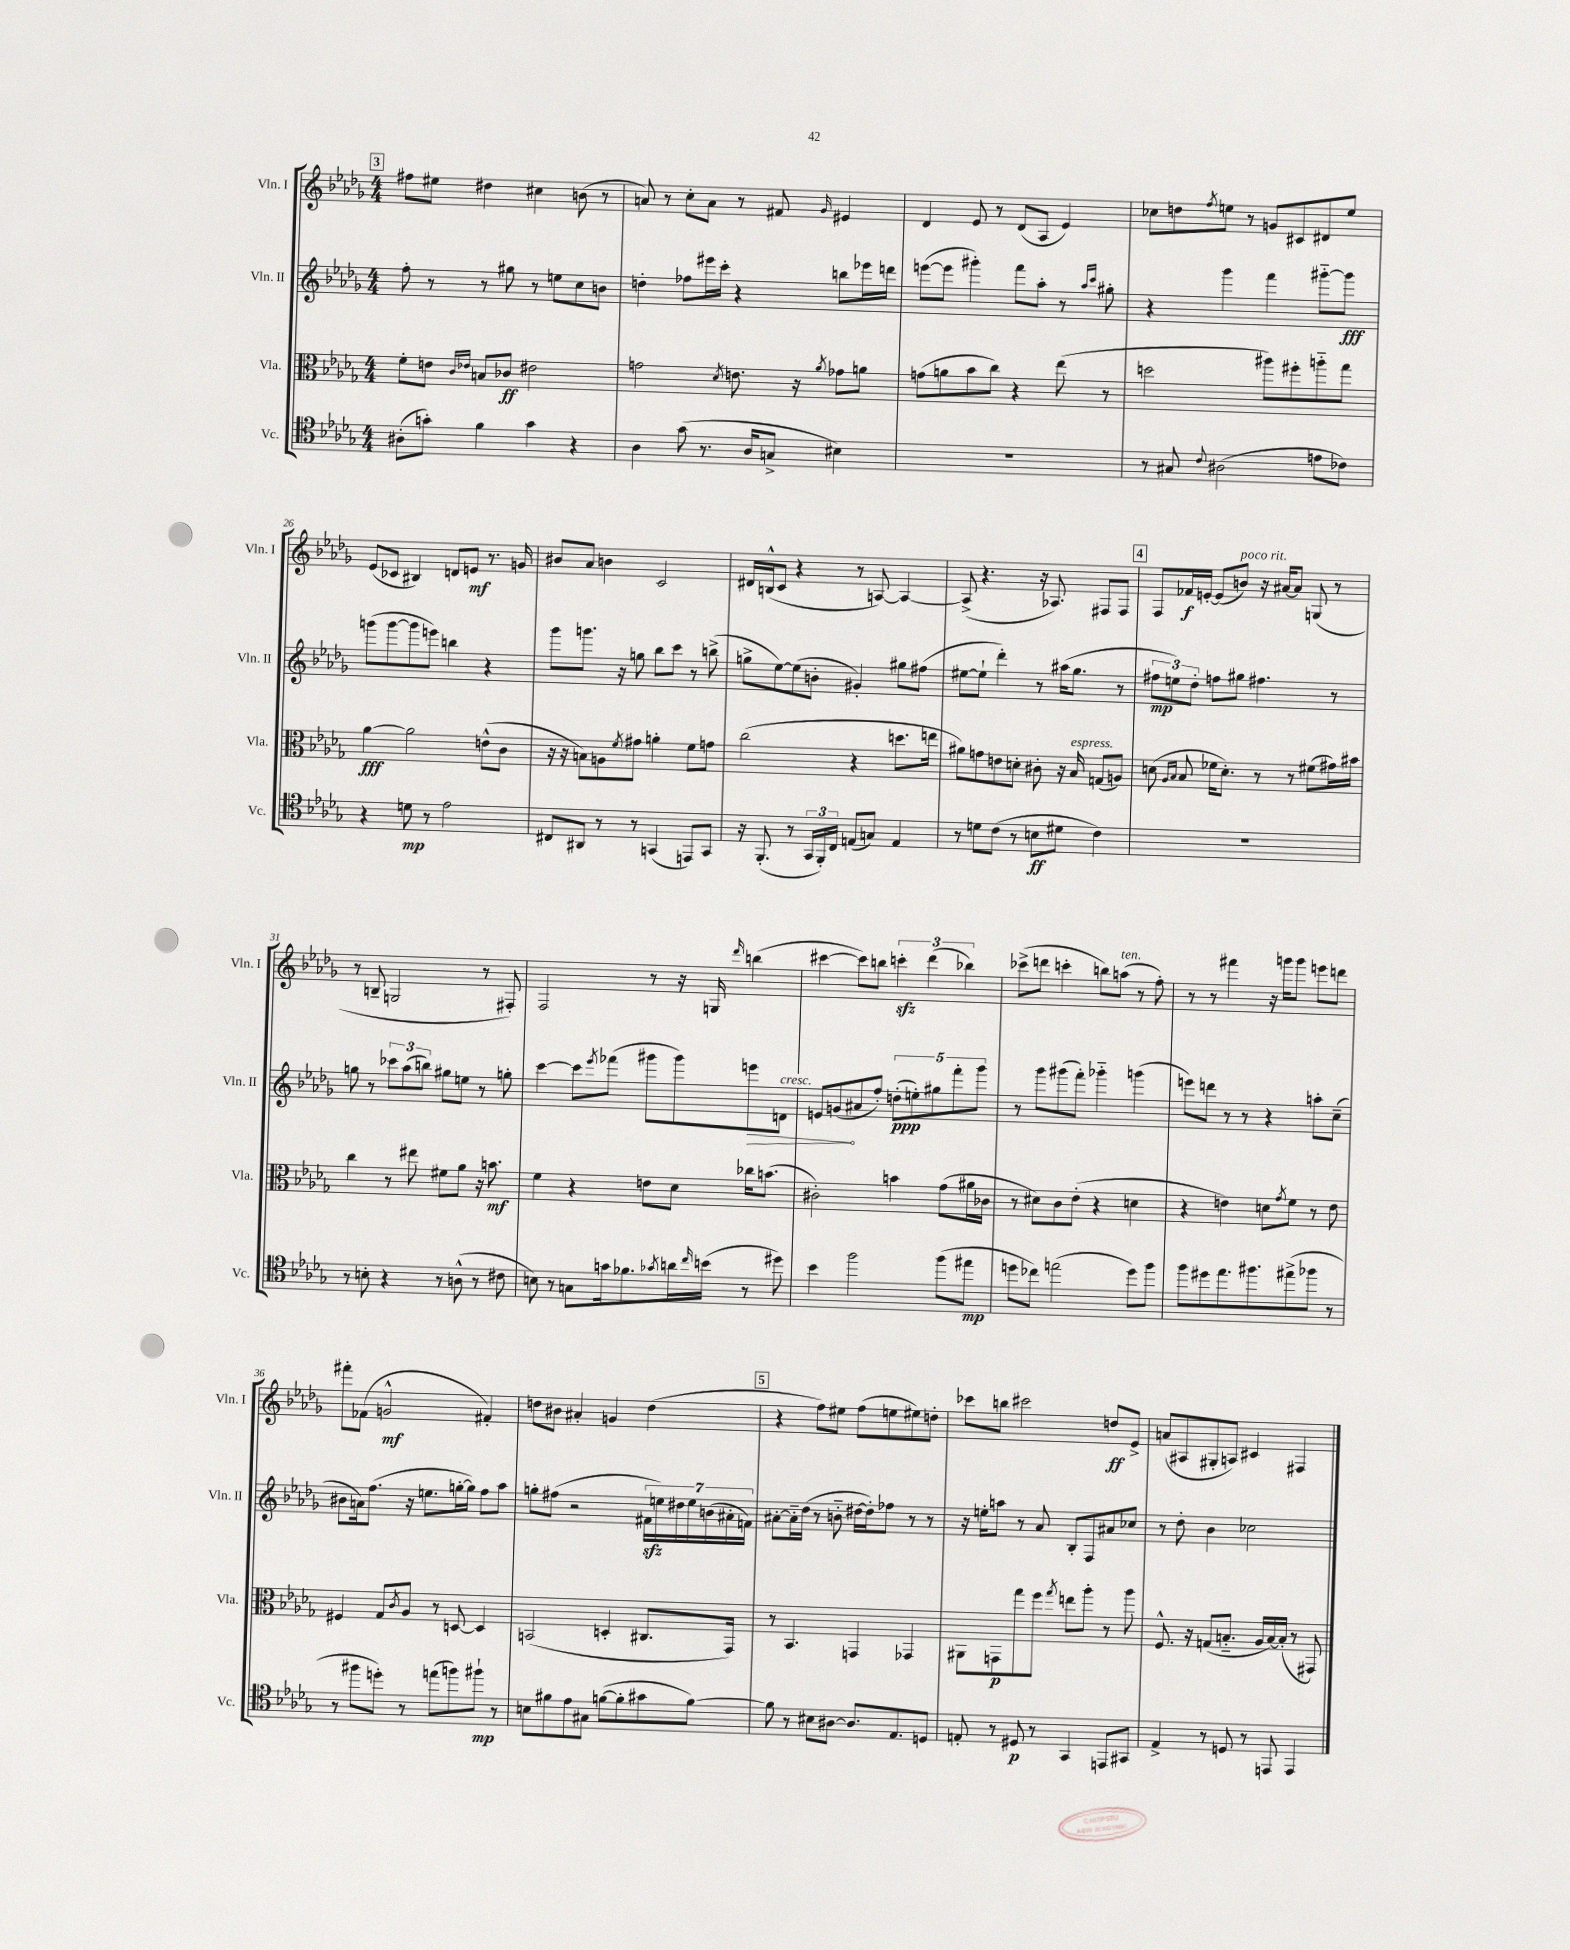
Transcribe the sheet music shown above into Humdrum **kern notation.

**kern	**dynam	**kern	**dynam	**kern	**dynam	**kern	**dynam
*part4	*part4	*part3	*part3	*part2	*part2	*part1	*part1
*staff4	*staff4	*staff3	*staff3	*staff2	*staff2	*staff1	*staff1
*I"Vc.	*	*I"Vla.	*	*I"Vln. II	*	*I"Vln. I	*
*I'Vc.	*	*I'Vla.	*	*I'Vln. II	*	*I'Vln. I	*
*clefC4	*	*clefC3	*	*clefG2	*	*clefG2	*
*k[b-e-a-d-g-]	*	*k[b-e-a-d-g-]	*	*k[b-e-a-d-g-]	*	*k[b-e-a-d-g-]	*
*M4/4	*	*M4/4	*	*M4/4	*	*M4/4	*
!!LO:REH:place=s1:t=3
=22	=22	=22	=22	=22	=22	=22	=22
(8A#X'\L	.	8f'\L	.	8ff'\	.	8ff#X\L	.
8gn'\J)	.	8en\J	.	8r	.	8ee#X\J	.
.	.	16qqc/LL	.	.	.	.	.
.	.	16qqe-X/JJ	.	.	.	.	.
4f\	.	8Bn/L	.	8r	.	4dd#X\	.
.	.	8c-X/J	ff	8gg#X\	.	.	.
4g\	.	2e#X\	.	8r	.	4cc#X\	.
.	.	.	.	8een\L	.	.	.
4r	.	.	.	8cc\	.	(8bn\	.
.	.	.	.	8bn\J	.	8r	.
=23	=23	=23	=23	=23	=23	=23	=23
4A-\	.	2gn\	.	4ddn'\	.	8an/)	.
.	.	.	.	.	.	8r	.
(8g-\	.	.	.	8ff-X\L	.	8cc'\L	.
8.r	.	.	.	16eee#X\L	.	8a\J	.
.	.	.	.	16ccc'\JJ	.	.	.
.	.	8qd-/	.	.	.	.	.
.	.	8.en\	.	4r	.	8r	.
16A-/KL	.	.	.	.	.	.	.
8Gn^/J	.	.	.	.	.	8f#X/	.
.	.	16r	.	.	.	.	.
.	.	8qa-/	.	.	.	16qqg-/	.
4B#X\)	.	8g-X\L	.	8bbn\L	.	4e#X/	.
.	.	8an\J	.	16eee-X\L	.	.	.
.	.	.	.	16dddn\JJ	.	.	.
=24	=24	=24	=24	=24	=24	=24	=24
1r	.	(8gn\L	.	([8eeen\L	.	4d-/	.
.	.	8an\	.	8eee\J]	.	.	.
.	.	8b-\	.	4ggg#X'\)	.	8e-/	.
.	.	8cc\J)	.	.	.	8r	.
.	.	4r	.	8fff\L	.	(8d-/L	.
.	.	.	.	8aa-'\J	.	8A-/J	.
.	.	(8ee-\	.	8r	.	4e-/)	.
.	.	.	.	16qqaa-/LL	.	.	.
.	.	.	.	16qqccc/JJ	.	.	.
.	.	8r	.	8gg#X'\	.	.	.
=25	=25	=25	=25	=25	=25	=25	=25
8r	.	2ddn\	.	4r	.	8cc-X\L	.
8G#X/	.	.	.	.	.	8ddn\	.
8qqc/	.	.	.	.	.	8qff/	.
(2A#X\	.	.	.	4ggg-\	.	8een\J	.
.	.	.	.	.	.	8r	.
.	.	8aa#X\L)	.	4fff\	.	8gn/L	.
.	.	8ff#X'\	.	.	.	8c#X/	.
8en\L	.	8aan\	.	[8ggg#X\L	.	8d#X/	.
8c-X\J)	.	8gg-\J	.	8ggg#\J]	fff	8ee/J	.
!!LO:LB:g=z
=26	=26	=26	=26	=26	=26	=26	=26
4r	.	[4a-\	fff	(8gggn\L	.	(8e-/L	.
.	.	.	.	[8ggg\	.	8c-X/J	.
8dn\	mp	2a-\]	.	8ggg\]	.	4B#X/)	.
8r	.	.	.	8eeen\J)	.	.	.
2e-\	.	.	.	4bbn\	.	8dn/L	.
.	.	.	.	.	.	8en/J	mf
.	.	(8en^^\L	.	4r	.	8.r	.
.	.	8c\J	.	.	.	.	.
.	.	.	.	.	.	16gn/	.
=27	=27	=27	=27	=27	=27	=27	=27
8C#X/L	.	16r	.	8ggg-\L	.	8b#X/L	.
.	.	16r	.	.	.	.	.
8AA#X/J	.	8Bn\L)	.	8.gggn\J	.	8a-/J	.
8r	.	8An\	.	.	.	4bn\	.
.	.	.	.	16r	.	.	.
.	.	8qf/	.	.	.	.	.
8r	.	8g#X\J	.	8ggn\	.	.	.
(4GGn/	.	4an'\	.	8bb-\L	.	2c/	.
.	.	.	.	8ccc\J	.	.	.
8EEn/L)	.	8f\L	.	8r	.	.	.
8GG/J	.	8gn\J	.	(8bbn^\	.	.	.
=28	=28	=28	=28	=28	=28	=28	=28
16r	.	(2cc\	.	8ggn^\L	.	16d#X/LL	.
(8.FF'/	.	.	.	.	.	(16Bn^^/J	.
.	.	.	.	[8ee-\)	.	8c/J	.
8r	.	.	.	(8ee-\]	.	4r	.
24GG-/LL	.	.	.	8bn'\J	.	.	.
24FF'/)	.	.	.	.	.	.	.
24C/JJ	.	.	.	.	.	.	.
(8En/L	.	4r	.	4g#X'/)	.	8r	.
8Gn/J)	.	.	.	.	.	[8An/)	.
4E/	.	8.ddn\L	.	8gg#X\L	.	4A/_	.
.	.	.	.	(8ff#X\J	.	.	.
.	.	16een\Jk	.	.	.	.	.
=29	=29	=29	=29	=29	=29	=29	=29
8r	.	8a#X\L)	.	[8ee#X\L	.	(8A^/]	.
8dn\L	.	8gn\	.	8ee#`\J]	.	4.r	.
(8c\J	.	8en\	.	4ddd-'\)	.	.	.
8r	.	8dn'\J	.	.	.	.	.
8Bn\L	ff	8c#X'\	.	8r	.	16r	.
.	.	.	.	.	.	8.A-X/)	.
8d#X\J	.	16r	.	(16aa#X\KL	.	.	.
!	!	!LO:TX:a:i:t=espress.	!	!	!	!	!
.	.	16B-/	.	8.gg-\J	.	.	.
4c\)	.	(8Gn/L	.	.	.	8F#X/L	.
.	.	8An/J)	.	8r	.	8F#/J	.
!!LO:REH:place=s1:t=4
=30	=30	=30	=30	=30	=30	=30	=30
1r	.	(8dn\	.	12ff#X\L	mp	8F/L	.
.	.	.	.	12een\)	.	.	.
.	.	16qqA-/LL	.	.	.	.	.
.	.	16qqB-/JJ	.	.	.	.	.
.	.	8B-/	.	.	.	16f-X/L	f
.	.	.	.	12dd-'\J	.	.	.
.	.	.	.	.	.	[16en'/JJ	.
.	.	16f-X\KL	.	8ffn\L	.	(8e/L]	.
.	.	8.d'\J)	.	.	.	.	.
!	!	!	!	!	!	!LO:TX:a:i:t=poco rit.	!
.	.	.	.	8gg#X\J	.	8bn/J)	.
.	.	8r	.	4.ff#X\	.	16r	.
.	.	.	.	.	.	[16a#X/KL	.
.	.	8r	.	.	.	8a#/J]	.
.	.	(8f#X\L	.	.	.	(8Gn/	.
.	.	16g#X\L)	.	8r	.	8r	.
.	.	16b#X\JJ	.	.	.	.	.
!!LO:LB:g=z
=31	=31	=31	=31	=31	=31	=31	=31
8r	.	4cc\	.	8ggn\	.	8r	.
8Bn'\	.	.	.	8r	.	8Bn~/	.
4r	.	8r	.	12ccc-X\L	.	2Gn/	.
.	.	.	.	(12aa-\	.	.	.
.	.	8ee#X\	.	.	.	.	.
.	.	.	.	12bbn\J)	.	.	.
8r	.	8f#X\L	.	8gg#X\L	.	.	.
(8An^^\	.	8a-\J	.	8een\J	.	.	.
8r	.	16r	.	8r	.	8r	.
.	.	8.bn\	mf	.	.	.	.
8c#X\	.	.	.	8ggn'\	.	8F#X'/)	.
=32	=32	=32	=32	=32	=32	=32	=32
8Bn\)	.	4f\	.	[4ccc\	.	2F/	.
8r	.	.	.	.	.	.	.
8Gn\L	.	4r	.	8ccc\L]	.	.	.
.	.	.	.	8qeee-/	.	.	.
16gn\k	.	.	.	(8fff-X\J	.	.	.
8.f-X\	.	.	.	.	.	.	.
.	.	8en\L	.	8ggg#X\L	.	8r	.
8qg-X/	.	.	.	.	.	.	.
16an\L	.	8d-\J	.	8ggg#\)	.	16r	.
16qqcc/	.	.	.	.	.	.	.
(16bn\JJ	.	.	.	.	.	16Gn/	.
.	.	.	.	.	.	16qqddd-/	.
!	!	!	!	!	!LO:HP:b	!	!
8r	.	16cc-X\KL	.	8eeen\	>	(4bbn\	.
.	.	(8.bn\J	.	.	.	.	.
!	!	!	!	!LO:TX:a:i:t=cresc.	!	!	!
8dd#X\)	.	.	.	8dn\J	.	.	.
=33	=33	=33	=33	=33	=33	=33	=33
4b-\	.	2c#X'\)	.	8en/L	.	[4ccc#X\	.
.	.	.	.	(8gn/	.	.	.
2ff\	.	.	.	8a#X/	]	8ccc#\L])	.
.	.	.	.	8ff'/J)	.	8bbn\J	.
.	.	4bn\	.	(10ddn'\L	ppp	6cccnzz'\	.
.	.	.	.	10een'\)	.	.	.
.	.	.	.	.	.	(6ddd-\	.
.	.	.	.	10gg#X\	.	.	.
(8ff\L	.	(8g-\L	.	.	.	.	.
.	.	.	.	10fff'\	.	.	.
.	.	.	.	.	.	6bb-X\)	.
8ee#X\J	mp	16a#X\L	.	.	.	.	.
.	.	.	.	10ggg-\J	.	.	.
.	.	16c-X\JJ	.	.	.	.	.
=34	=34	=34	=34	=34	=34	=34	=34
8ddn\L	.	8r	.	8r	.	(8ccc-X^\L	.
8cc-X\J)	.	8d#X\L)	.	8ggg-\L	.	8dddn\J	.
(2een\	.	8c\	.	(8ggg#X\	.	4cccn'\	.
.	.	(8e-'\J	.	8fff'\J)	.	.	.
.	.	4r	.	4ggg-X\	.	8bbn\L)	.
!	!	!	!	!	!	!LO:TX:a:i:t=ten.	!
.	.	.	.	.	.	(8aan\J	.
8dd\L)	.	4dn\	.	(4gggn\	.	8r	.
8ff\J	.	.	.	.	.	8ff'\)	.
=35	=35	=35	=35	=35	=35	=35	=35
8ff\L	.	4r	.	8eeen\L)	.	8r	.
8dd#X\	.	.	.	8dddn\J	.	8r	.
8.ee-\	.	4en\)	.	8r	.	4fff#X\	.
.	.	.	.	8r	.	.	.
8.ff#X\	.	.	.	.	.	.	.
.	.	8dn\L	.	4r	.	16r	.
.	.	.	.	.	.	16gggn\KL	.
.	.	8qg-/	.	.	.	.	.
(8ee#X^\	.	8f\J	.	.	.	8ggg\J	.
8ff-X\J	.	8r	.	8aan'\L	.	8eeen\L	.
8r	.	8e\	.	(8cc~\J	.	8dddn\J	.
!!LO:LB:g=z
=36	=36	=36	=36	=36	=36	=36	=36
8r	.	4F#X/	.	8b#X\L	.	8fff#X'\L	.
8ff#X\L	.	.	.	16an\k)	.	(8f-X\J	.
.	.	.	.	(8.ff\J	.	.	.
8ddn'\J)	.	8G-/L	.	.	.	2gn^^/	mf
.	.	8qc/	.	.	.	.	.
8r	.	8A-/J	.	16r	.	.	.
.	.	.	.	8.een\L	.	.	.
(8een\L	.	8r	.	.	.	.	.
8ffn\)	.	[8Dn/	.	[16ggn'\L	.	.	.
.	.	.	.	16gg\JJ])	.	.	.
8ff#X`\J	mp	4D/]	.	8ff\L	.	4f#X'/)	.
8r	.	.	.	8aa-\J	.	.	.
=37	=37	=37	=37	=37	=37	=37	=37
8Bn\L	.	(2BBn/	.	8ggn'\L	.	8ddn\L	.
8f#X\	.	.	.	(8ff#X\J	.	8b#X\J	.
8e-\	.	.	.	2r	.	4a#X'/	.
8G#X\J	.	.	.	.	.	.	.
([8fn\L	.	4Dn'/	.	.	.	4gn/	.
8f'\]	.	.	.	.	.	.	.
8g#X\	.	8.C#X/L	.	28f#Xzz\LL	.	(4dd\	.
.	.	.	.	28een\)	.	.	.
.	.	.	.	28dd#X\	.	.	.
.	.	.	.	28ee\	.	.	.
[8f\J)	.	.	.	.	.	.	.
.	.	.	.	(28bn\	.	.	.
.	.	.	.	28a#X'\	.	.	.
.	.	16GG-/Jk)	.	.	.	.	.
.	.	.	.	28fn\JJ)	.	.	.
!!LO:REH:place=s1:t=5
=38	=38	=38	=38	=38	=38	=38	=38
8f\]	.	8r	.	[8a#X'\L	.	4r	.
8r	.	4.BB-/	.	16a#\L]	.	.	.
.	.	.	.	(16dd-\JJ	.	.	.
8B#X\L	.	.	.	8r	.	8ff\L)	.
[8A#X\J	.	.	.	8bn\	.	8ee#X\J	.
8.A#/L]	.	4GGn/	.	[16dd#X\LL	.	(8ff\L	.
.	.	.	.	16dd#'\J])	.	.	.
.	.	.	.	8ff-X\J	.	8een\	.
8.E-/	.	.	.	.	.	.	.
.	.	4GG-X/	.	8r	.	8ee#X\)	.
8Dn/J	.	.	.	8r	.	8ddn'\J	.
=39	=39	=39	=39	=39	=39	=39	=39
8En'/	.	8AA#X\L	.	16r	.	8ccc-X\L	.
.	.	.	.	16een'\KL	.	.	.
8r	.	8GGn\	p	8aan\J	.	8bbn\J	.
8D#X/	p	8gg-\	.	8r	.	2ccc#X\	.
8r	.	8ff\J	.	8a-/	.	.	.
.	.	8qgg-/	.	.	.	.	.
4GG-/	.	8een\L	.	8B-'/L	.	.	.
.	.	8aa-'\J	.	8F/	.	.	.
8EEn/L	.	8r	.	8a#X/	.	8ddn/L	ff
8GG#X/J	.	8aa-\	.	8cc-X/J	.	8e-^/J	.
=40	=40	=40	=40	=40	=40	=40	=40
4E-^/	.	8.F^^/	.	8r	.	(8an/L	.
.	.	.	.	8dd-'\	.	8A#X/	.
.	.	16r	.	.	.	.	.
8r	.	(8Gn/L	.	4b-\	.	8G#X'/	.
8Dn/	.	8.Bn/J	.	.	.	8An/J)	.
8r	.	.	.	2cc-X\	.	4c#X/	.
.	.	16A-/LL	.	.	.	.	.
8EEn/	.	[16B/)	.	.	.	.	.
.	.	(16B'/JJ]	.	.	.	.	.
4EE/	.	8r	.	.	.	4F#X/	.
.	.	8GG#X/)	.	.	.	.	.
==	==	==	==	==	==	==	==
*-	*-	*-	*-	*-	*-	*-	*-
